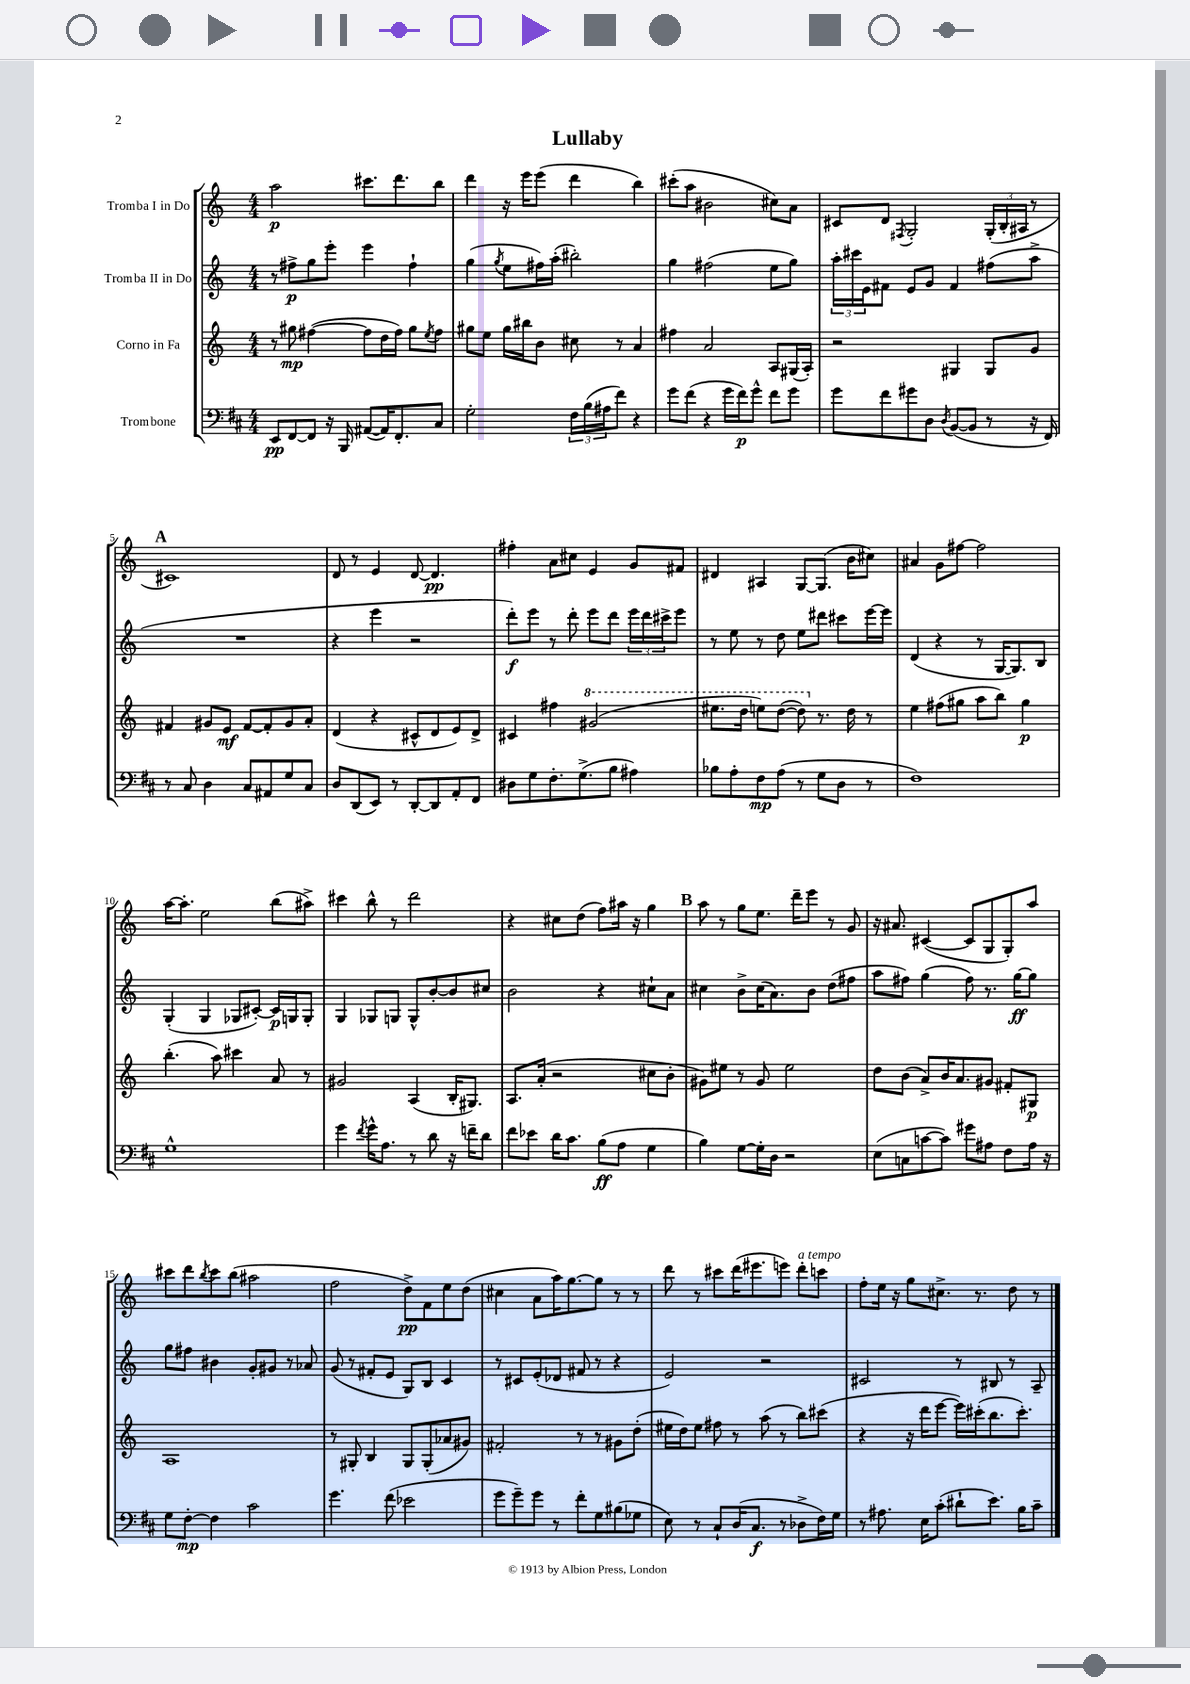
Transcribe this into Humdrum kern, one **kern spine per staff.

**kern	**dynam	**kern	**dynam	**kern	**dynam	**kern	**dynam
*part4	*part4	*part3	*part3	*part2	*part2	*part1	*part1
*staff4	*staff4	*staff3	*staff3	*staff2	*staff2	*staff1	*staff1
*I"Trombone	*	*I"Corno in Fa	*	*I"Tromba II in Do	*	*I"Tromba I in Do	*
*clefF4	*	*clefG2	*	*clefG2	*	*clefG2	*
*k[f#c#]	*	*k[]	*	*k[]	*	*k[]	*
*M4/4	*	*M4/4	*	*M4/4	*	*M4/4	*
=1	=1	=1	=1	=1	=1	=1	=1
8EE/L	pp	8r	.	8r	.	2aa\	p
[8FF#/	.	8gg#X\	mp	8ff#X^\L	p	.	.
8FF#/J]	.	([4ff#X\	.	8gg\	.	.	.
16r	.	.	.	8eee'\J	.	.	.
16BBB/	.	.	.	.	.	.	.
([8AA#X/L	.	8ff#\L]	.	4eee\	.	8.ccc#X\L	.
16AA#/K])	.	16dd\L	.	.	.	.	.
8.FF#'/	.	16ff#\JJ)	.	.	.	8.ddd\	.
.	.	8gg#\L	.	4ff#`\	.	.	.
.	.	8qee/	.	.	.	.	.
8C#/J	.	8ff#\J	.	.	.	8bb\J	.
=2	=2	=2	=2	=2	=2	=2	=2
2G'\	.	8gg#X\L	.	(4gg\	.	4ddd\	.
.	.	8ee\J	.	.	.	.	.
.	.	.	.	8qgg/	.	.	.
.	.	16gg#\LL	.	8ee\L	.	16r	.
.	.	16bb#X\J	.	.	.	16eee\KL	.
.	.	8b\J	.	16ff#X\L)	.	(8eee\J	.
.	.	.	.	(16aa'\JJ	.	.	.
24F#\LL	.	8cc#X\	.	2bb#X'\)	.	4ddd\	.
(24B\	.	.	.	.	.	.	.
24A#X\J	.	.	.	.	.	.	.
8f#\J)	.	8r	.	.	.	.	.
4r	.	4a/	.	.	.	4bb\)	.
=3	=3	=3	=3	=3	=3	=3	=3
8g\L	.	4ff#X\	.	4gg\	.	(8ccc#X'\L	.
(8f#\J	.	.	.	.	.	8aa\J	.
4r	.	2a/	.	(2ff#X\	.	2b#X\	.
16g\LL	.	.	.	.	.	.	.
16f#\J)	p	.	.	.	.	.	.
8g^^\J	.	.	.	.	.	.	.
8f#\L	.	8A/L	.	8ee\L	.	8cc#X\L)	.
8g\J	.	(16G#X/L	.	8gg\J)	.	8a\J	.
.	.	16A'/JJ)	.	.	.	.	.
=4	=4	=4	=4	=4	=4	=4	=4
8g\L	.	2r	.	24aa'\LL	.	8c#X/L	.
.	.	.	.	24ccc#X\	.	.	.
.	.	.	.	24e\J	.	.	.
8f#\	.	.	.	8f#X\J	.	8d/J	.
.	.	.	.	.	.	8qF#X/	.
8g#X\	.	.	.	8e/L	.	2G'/	.
8D\J	.	.	.	8g/J	.	.	.
8qD/	.	.	.	.	.	.	.
([8BB/L	.	4G#X/	.	4f#/	.	.	.
8BB/J]	.	.	.	.	.	.	.
8r	.	8G#/L	.	(8ff#X\L	.	(24G'/LL	.
.	.	.	.	.	.	24B'/	.
.	.	.	.	.	.	24A#X/JJ	.
16r	.	8g/J	.	8aa^\J	.	8r	.
16FF#/)	.	.	.	.	.	.	.
!!LO:LB:g=z
!!LO:REH:place=s1:t=A
=5	=5	=5	=5	=5	=5	=5	=5
8r	.	4f#X/	.	1r	.	1c#X)	.
8C#/	.	.	.	.	.	.	.
4D\	.	8g#X/L	.	.	.	.	.
.	.	8e/J	mf	.	.	.	.
8C#/L	.	[8f#/L	.	.	.	.	.
8AA#X/	.	8f#'/]	.	.	.	.	.
8G/	.	8g#/	.	.	.	.	.
8C#/J	.	8a'/J	.	.	.	.	.
=6	=6	=6	=6	=6	=6	=6	=6
8D/L	.	(4d/	.	4r	.	8d/	.
(8DD/	.	.	.	.	.	8r	.
8EE/J)	.	4r	.	4eee\	.	4e/	.
8r	.	.	.	.	.	.	.
[8DD'/L	.	8c#X^^/L	.	2r	.	[8d/	.
8DD/]	.	8d/	.	.	.	4.d/]	pp
8AA'/	.	8e/)	.	.	.	.	.
8FF#/J	.	8d^/J	.	.	.	.	.
=7	=7	=7	=7	=7	=7	=7	=7
8D#X\L	.	4c#X/	.	8ddd'\L)	f	4ff#X'\	.
8G\	.	.	.	8eee\J	.	.	.
8.F#'\	.	4ff#X\	.	8r	.	8a\L	.
.	.	.	.	8ddd'\	.	8cc#X\J	.
(8.G^\	.	.	.	.	.	.	.
*	*	*8va	*	*	*	*	*
.	.	(2gg#X/	.	8eee\L	.	4e/	.
8B\J	.	.	.	8ddd\J	.	.	.
4A#X\)	.	.	.	24eee\LL	.	8g/L	.
.	.	.	.	24ddd\	.	.	.
.	.	.	.	24ccc#X^\J	.	.	.
.	.	.	.	8eee\J	.	8f#X/J	.
=8	=8	=8	=8	=8	=8	=8	=8
8B-X\L	.	8.eee#X\L	.	8r	.	4d#X/	.
8A'\	.	.	.	8ee\	.	.	.
.	.	16ddd\Jk	.	.	.	.	.
8F#\	mp	8eeen\L)	.	8r	.	4A#X/	.
(8A\J	.	([8ddd\J	.	8dd\	.	.	.
8r	.	8ddd\])	.	8ee\L	.	[8G/L	.
*	*	*X8va	*	*	*	*	*
8G\L	.	8.r	.	8ddd#X\J	.	(8.G/J]	.
8D\J	.	.	.	8ccc#X\L	.	.	.
.	.	16dd\	.	.	.	16b\KL	.
8r	.	8r	.	[16eee\L	.	8cc#X\J)	.
.	.	.	.	16eee\JJ]	.	.	.
=9	=9	=9	=9	=9	=9	=9	=9
1F#)	.	4ee\	.	(4d/	.	4a#X/	.
.	.	(8ff#X\L	.	4r	.	8g\L	.
.	.	8gg#X\J	.	.	.	[8ff#X\J	.
.	.	8aa\L	.	8r	.	2ff#\]	.
.	.	8bb\J)	.	[16G/KL	.	.	.
.	.	.	.	8.G/])	.	.	.
.	.	4gg#\	p	.	.	.	.
.	.	.	.	8B/J	.	.	.
!!LO:LB:g=z
=10	=10	=10	=10	=10	=10	=10	=10
1G^^	.	(4.bb'\	.	(4G'/	.	[16aa\KL	.
.	.	.	.	.	.	8.aa'\J]	.
.	.	.	.	4G/	.	2ee\	.
.	.	8aa\)	.	.	.	.	.
.	.	4ccc#X\	.	8G-X/L	.	.	.
.	.	.	.	[8c#X'/J)	.	.	.
.	.	8a/	.	16c#/LL]	p	(8bb\L	.
.	.	.	.	16Gn/J	.	.	.
.	.	8r	.	8G'/J	.	8aa#X^\J)	.
=11	=11	=11	=11	=11	=11	=11	=11
4g\	.	2g#X/	.	4G/	.	4ccc#X\	.
8qf#/	.	.	.	.	.	.	.
16g^^\KL	.	.	.	8G-X/L	.	8bb^^\	.
8.A\J	.	.	.	.	.	.	.
.	.	.	.	8Gn/J	.	8r	.
8r	.	(4A/	.	8G^^/L	.	2ddd\	.
8d\	.	.	.	[8b'/	.	.	.
16r	.	16B'/KL	.	8b/]	.	.	.
16fn~\KL	.	8.G#X/J)	.	.	.	.	.
8d\J	.	.	.	8cc#X/J	.	.	.
=12	=12	=12	=12	=12	=12	=12	=12
8f#\L	.	8.A/L	.	2b\	.	4r	.
8e-X\J	.	.	.	.	.	.	.
.	.	(16a'/Jk	.	.	.	.	.
16d\KL	.	2r	.	.	.	8cc#X\L	.
8.c#\J	.	.	.	.	.	.	.
.	.	.	.	.	.	(8dd\J	.
(8B\L	ff	.	.	4r	.	8ff\L)	.
8A\J	.	.	.	.	.	16aa#X\Jk	.
.	.	.	.	.	.	16r	.
4G\	.	8cc#X\L	.	8cc#X`\L	.	4gg\	.
.	.	8b'\J	.	8a\J	.	.	.
!!LO:REH:place=s1:t=B
=13	=13	=13	=13	=13	=13	=13	=13
4B\)	.	8g#X\L)	.	4cc#X\	.	8aa\	.
.	.	8ee#X\J	.	.	.	8r	.
[8G\L	.	8r	.	8b^\L	.	8gg\L	.
16G'\L]	.	8g#/	.	(16cc#\K	.	8.ee\J	.
16D\JJ	.	.	.	8.a\)	.	.	.
2r	.	2ee#\	.	.	.	.	.
.	.	.	.	.	.	16ddd~\KL	.
.	.	.	.	8b\J	.	8eee\J	.
.	.	.	.	(8dd\L	.	8r	.
.	.	.	.	8ff#X\J	.	8g/	.
=14	=14	=14	=14	=14	=14	=14	=14
(8E\L	.	8dd\L	.	8aa\L	.	16r	.
.	.	.	.	.	.	8.a#X/	.
8Cn\	.	(8b\J	.	8ff#X\J)	.	.	.
[8cn\	.	8a^/L)	.	(4gg\	.	([4c#X/	.
8c\J])	.	16b/K	.	.	.	.	.
.	.	8.a/	.	.	.	.	.
8g#X\L	.	.	.	8ff#\)	.	8c#/L]	.
8A#X\J	.	8g#X/J	.	8.r	.	8G/	.
8F#\L	.	8f#X'/L	.	.	.	8G'/)	.
.	.	.	.	[16gg\KL	ff	.	.
16A#\Jk	.	8G#X/J	p	8gg\J]	.	8aa/J	.
16r	.	.	.	.	.	.	.
!!LO:LB:g=z
=15	=15	=15	=15	=15	=15	=15	=15
8G\L	.	1A	.	8gg\L	.	8ccc#X\L	.
[8F#'\J	mp	.	.	8ff#X\J	.	8ddd\	.
.	.	.	.	.	.	8qbb/	.
4F#\]	.	.	.	4b#X\	.	8ccc#\	.
.	.	.	.	.	.	(8bb\J	.
2c#\	.	.	.	8g'/L	.	2aa#X\	.
.	.	.	.	8g#X/J	.	.	.
.	.	.	.	8r	.	.	.
.	.	.	.	8a-X/	.	.	.
=16	=16	=16	=16	=16	=16	=16	=16
4.g\	.	8r	.	(8g/	.	2ff\	.
.	.	8G#X'/	.	8r	.	.	.
.	.	4B/	.	8f#X'/L	.	.	.
(8f#\	.	.	.	8e/J	.	.	.
2e-X\	.	8G#/L	.	8G/L)	.	8dd^\L)	pp
.	.	(8G#'/	.	8B/J	.	8f\	.
.	.	8a-X/	.	4c/	.	8ee\	.
.	.	8g#X/J)	.	.	.	(8dd\J	.
=17	=17	=17	=17	=17	=17	=17	=17
8g\L	.	2f#X'/	.	8r	.	4cc#X\	.
8g~\)	.	.	.	8c#X/L	.	.	.
8g\J	.	.	.	(8e'/	.	8a\L	.
8r	.	.	.	8d-X/J	.	16aa\K)	.
.	.	.	.	.	.	[8.gg\	.
8f#'\L	.	8r	.	8f#X/	.	.	.
8G\	.	8r	.	8r	.	8gg\J]	.
(8B#X\	.	8g#X\L	.	4r	.	8r	.
8G-X\J	.	(8dd'\J	.	.	.	8r	.
=18	=18	=18	=18	=18	=18	=18	=18
8E\)	.	16ee#X\LL	.	2e/)	.	8ddd\	.
.	.	16dd\J)	.	.	.	.	.
8r	.	8ee#\J	.	.	.	8r	.
8C#`/L	.	8ff#X\	.	.	.	8ccc#X\L	.
(16D/K	.	8r	.	.	.	(16ddd\K	.
8.C#/J	f	.	.	.	.	8.eee#X\	.
.	.	(8aa\	.	2r	.	.	.
8r	.	8r	.	.	.	8eeen\J)	.
!	!	!	!	!	!	!LO:TX:a:i:t=a tempo	!
8D-X^\L	.	8bb\L)	.	.	.	8ddd'\L	.
16F#\L)	.	(8ccc#X\J	.	.	.	8cccn\J	.
16G\JJ	.	.	.	.	.	.	.
=19	=19	=19	=19	=19	=19	=19	=19
8r	.	4r	.	2c#X/	.	8ff'\L	.
8.A#X\	.	.	.	.	.	16ee\Jk	.
.	.	.	.	.	.	16r	.
.	.	16r	.	.	.	8gg\L	.
16E\KL	.	16ddd\KL	.	.	.	.	.
(8c#'\J	.	[8eee\J	.	.	.	8.cc#X^\J	.
8d#X`\L	.	16eee\LL])	.	8r	.	.	.
.	.	(16ccc#X'\J	.	.	.	8.r	.
8.e\J)	.	8.bb\	.	8B#X/	.	.	.
.	.	.	.	8r	.	8dd\	.
16B\KL	.	8.ccc#'\J)	.	.	.	.	.
8c#~\J	.	.	.	8A~/	.	8r	.
==	==	==	==	==	==	==	==
*-	*-	*-	*-	*-	*-	*-	*-
